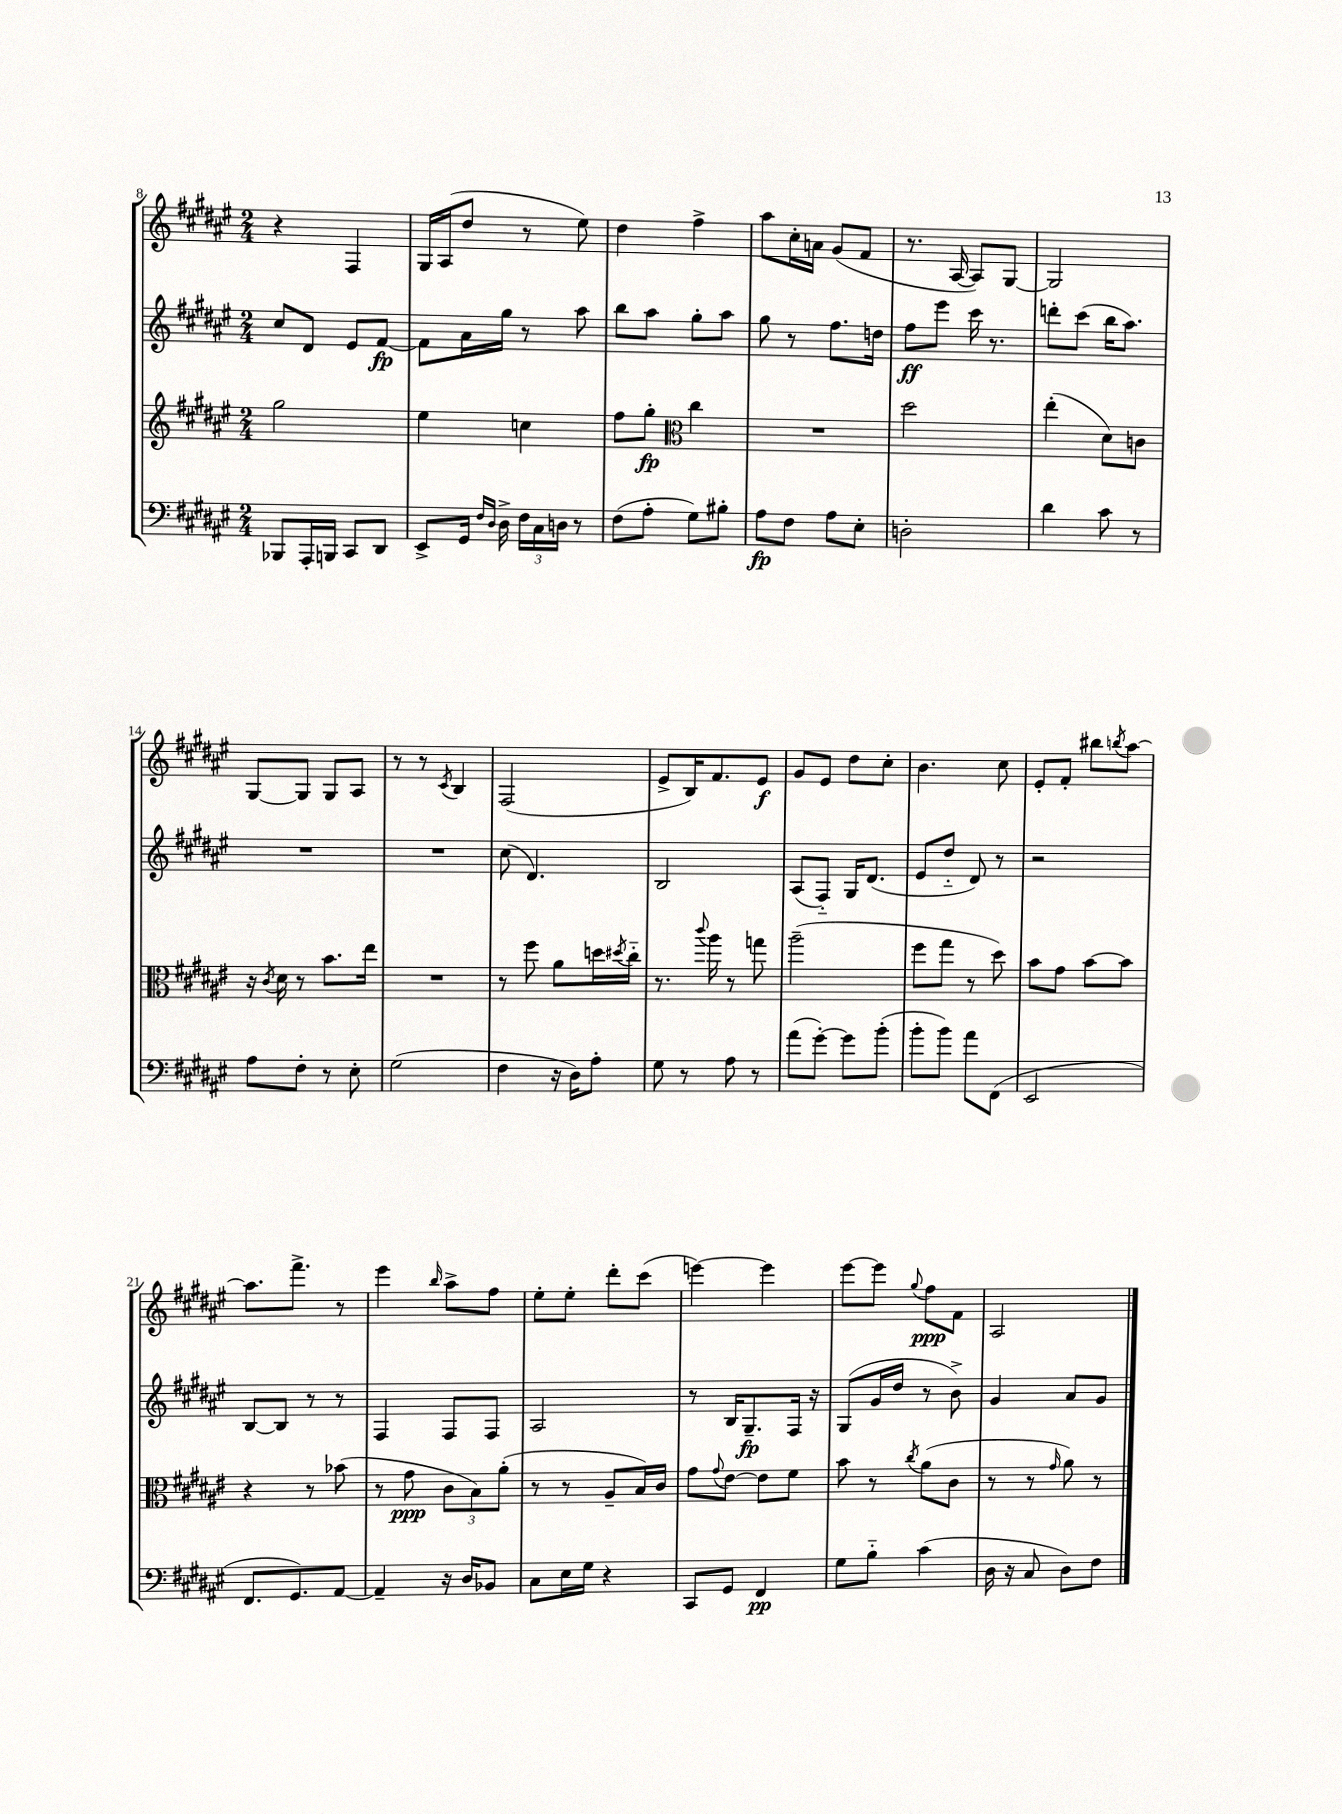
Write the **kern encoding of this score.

**kern	**kern	**kern	**kern
*staff4	*staff3	*staff2	*staff1
*clefF4	*clefG2	*clefG2	*clefG2
*k[f#c#g#d#a#e#]	*k[f#c#g#d#a#e#]	*k[f#c#g#d#a#e#]	*k[f#c#g#d#a#e#]
*M2/4	*M2/4	*M2/4	*M2/4
8BBB-	2gg#	8cc#	4r
16AAA#'	.	8d#	.
16BBB	.	.	.
8CC#	.	8e#	4F#
8DD#	.	[8f#	.
=	=	=	=
8EE#^	4ee#	8f#]	16G#
.	.	.	(16A#
16GG#	.	16a#	8dd#
16qqF#	.	.	.
16qqD#	.	.	.
16D#^	.	16gg#	.
24F#	4cc	8r	8r
24C#	.	.	.
24D	.	.	.
8r	.	8aa#	8ee#)
=	=	=	=
(8F#	8ff#	8bb	4dd#
8A#'	8gg#'	8aa#	.
*	*clefC3	*	*
8G#)	4cc#	8gg#'	4ff#^
8B#'	.	8aa#	.
=	=	=	=
8A#	2r	8gg#	8aa#
8F#	.	8r	16cc#'
.	.	.	16a
8A#	.	8.ff#	(8g#
8E#'	.	.	8f#
.	.	16dd	.
=	=	=	=
2D'	2dd#	8ff#	8.r
.	.	8eee#	.
.	.	.	[16A#
.	.	16ccc#	8A#])
.	.	8.r	.
.	.	.	[8G#
=	=	=	=
4d#	(4ee#'	8ddd'	2G#]
.	.	(8ccc#	.
8c#	8d#)	16bb	.
.	.	8.aa#)	.
8r	8c	.	.
=	=	=	=
8A#	16r	2r	[8G#
.	8qc#	.	.
.	16d#	.	.
8F#'	8r	.	8G#]
8r	8.b	.	8G#
8E#'	.	.	8A#
.	16ee#	.	.
=	=	=	=
(2G#	2r	2r	8r
.	.	.	8r
.	.	.	8qc#
.	.	.	4B
=	=	=	=
4F#	8r	(8cc#	(2F#
.	8ff#	4.d#)	.
16r	8a#	.	.
16D#)	.	.	.
8A#'	16dd	.	.
.	8qdd#	.	.
.	16cc#'~	.	.
=	=	=	=
8G#	8.r	2B	8e#^
8r	.	.	16B)
.	8qqccc#	.	.
.	16aa#	.	8.f#
8A#	8r	.	.
8r	8gg	.	8e#
=	=	=	=
(8a#	(2aa#~	(8A#	8g#
[8g#')	.	8F#'~)	8e#
8g#]	.	16G#	8dd#
.	.	(8.d#	.
(8b'	.	.	8cc#'
=	=	=	=
8b'	8ff#	8e#	4.b
8b)	8gg#	8dd#'~	.
8a#	8r	8d#)	.
(8FF#	8dd#)	8r	8cc#
=	=	=	=
2EE#	8b	2r	8e#'
.	8g#	.	8f#'
.	[8b	.	8bb#
.	.	.	8qbb
.	8b]	.	[8aa#
=	=	=	=
8.FF#	4r	[8B	8.aa#]
.	.	8B]	.
8.GG#)	.	.	8.fff#^
.	8r	8r	.
[8AA#	(8b-	8r	8r
=	=	=	=
4AA#~]	8r	4F#	4eee#
.	8g#	.	.
.	.	.	16qqbb
16r	12c#	8F#	8aa#^
16D#	.	.	.
.	12B)	.	.
8BB-	.	8F#	8ff#
.	(12a#'	.	.
=	=	=	=
8C#	8r	2A#	8ee#'
16E#	8r	.	8ee#'
16G#	.	.	.
4r	8A#~	.	8ddd#'
.	16B)	.	(8ccc#
.	16c#	.	.
=	=	=	=
8CC#	8g#	8r	[4eee)
.	8qqg#	.	.
8GG#	[8e#	16B	.
.	.	8.G#~	.
4FF#	8e#]	.	4eee]
.	8f#	16F#	.
.	.	16r	.
=	=	=	=
8G#	8b	(8G#	[8eee#
8B'~	8r	16g#	8eee#]
.	.	16dd#	.
.	8qcc#	.	8qqgg#
(4c#	(8a#	8r	8ff#
.	8c#	8b^)	8f#
=	=	=	=
16D#	8r	4g#	2A#
16r	.	.	.
8C#	8r	.	.
.	16qqg#	.	.
8D#)	8a#)	8a#	.
8F#	8r	8g#	.
==	==	==	==
*-	*-	*-	*-
